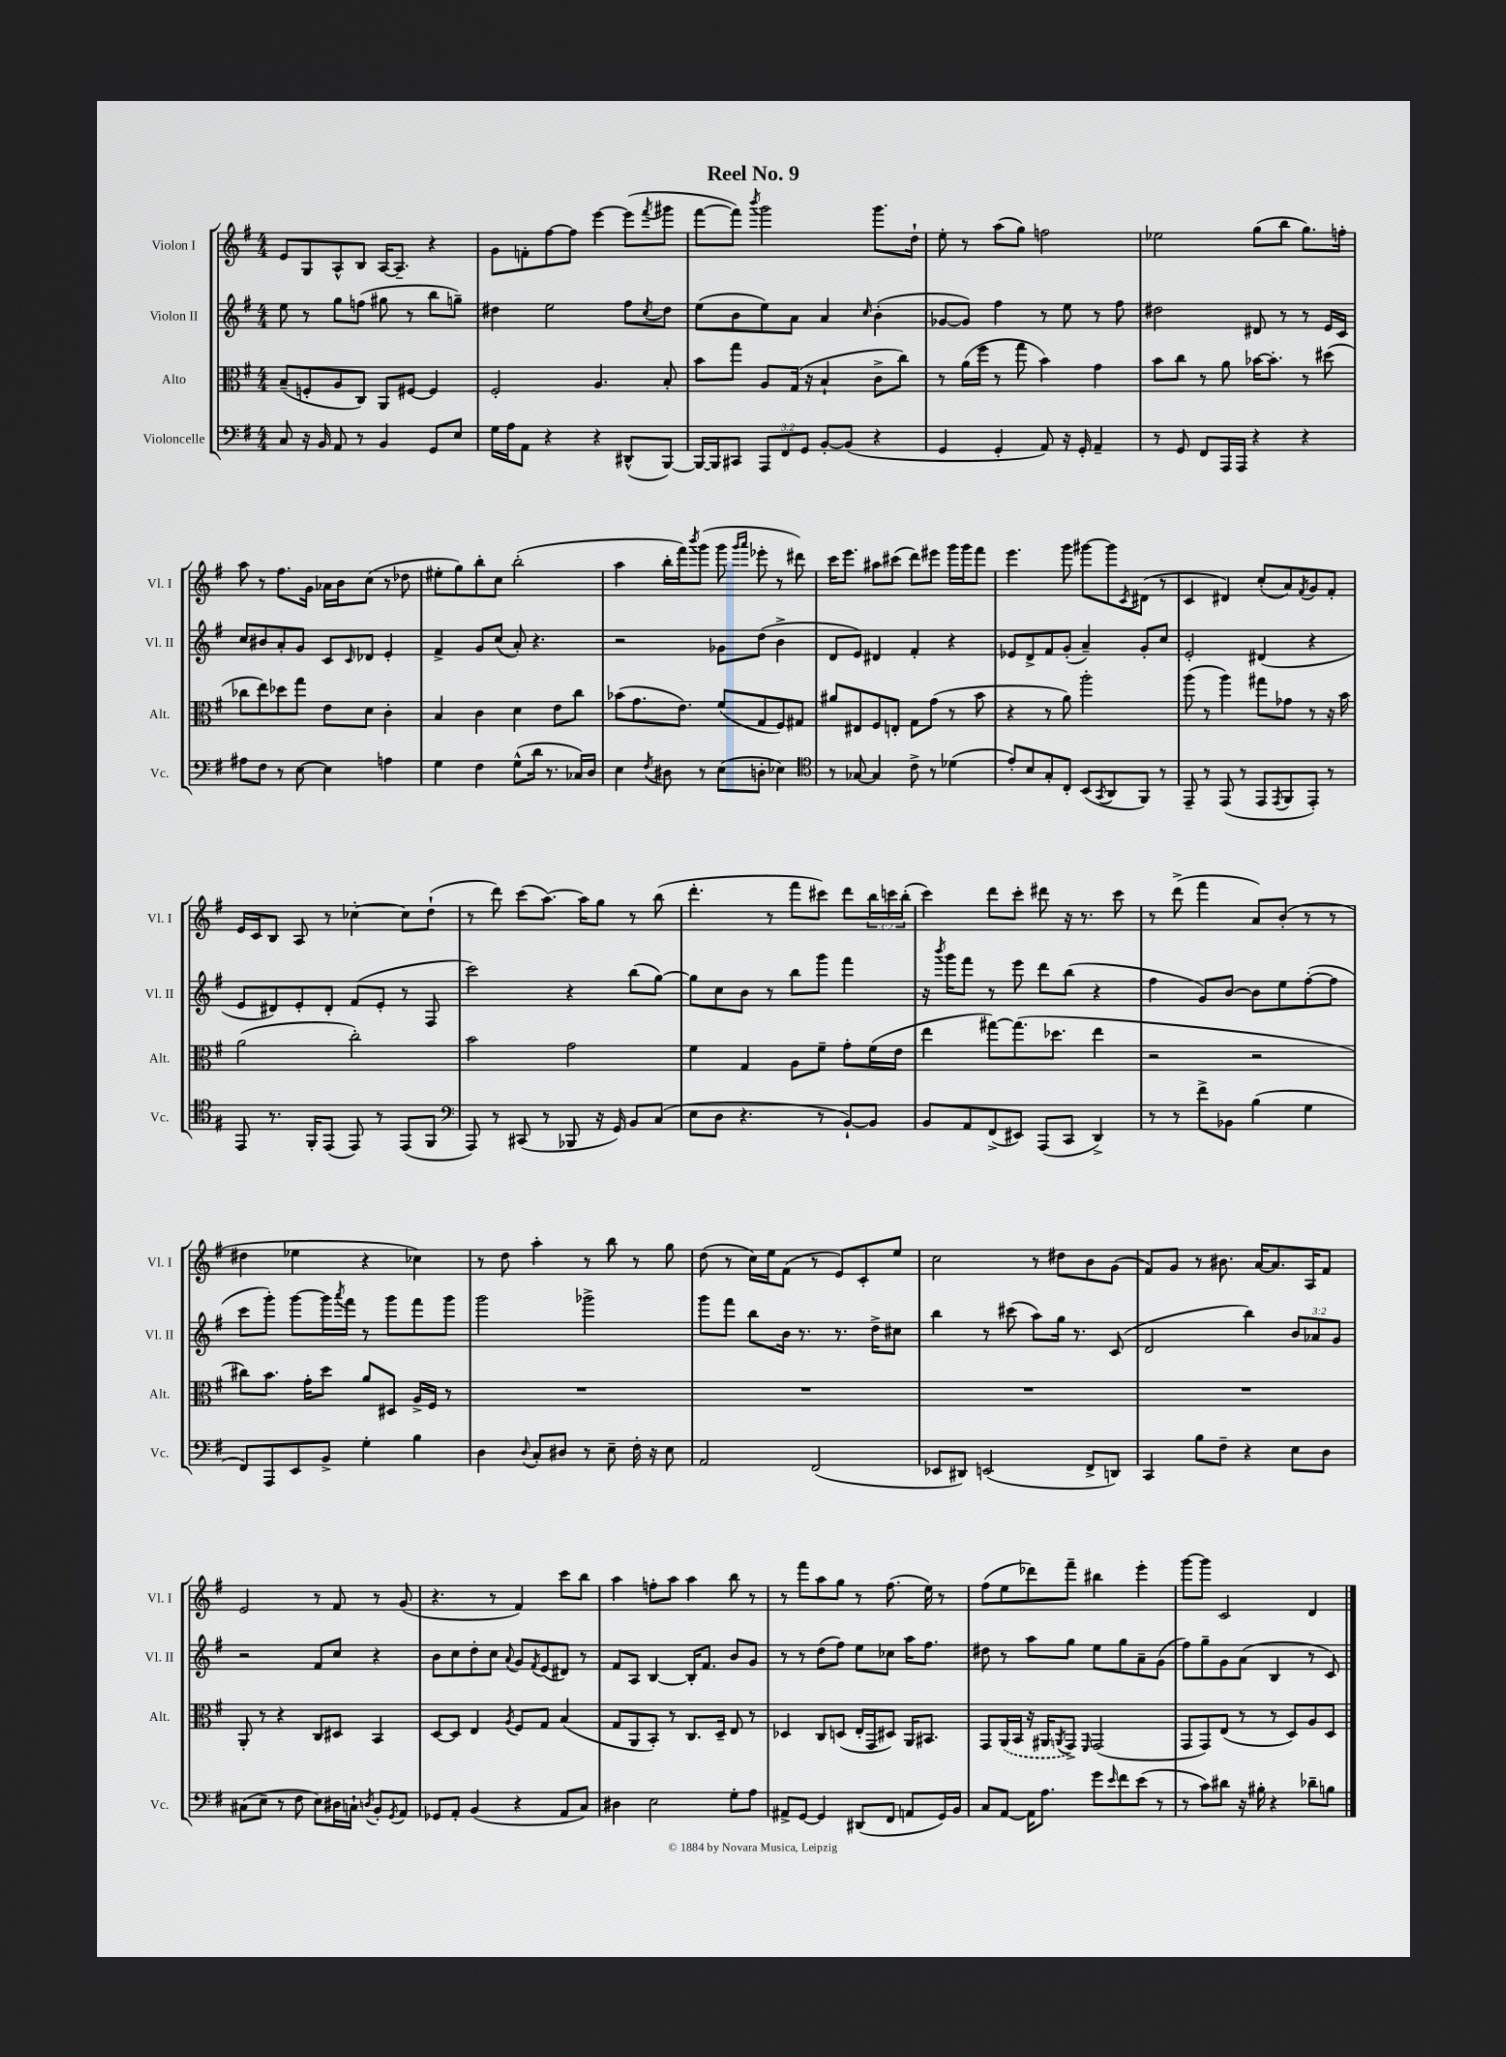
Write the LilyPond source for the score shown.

\header { title = "Reel No. 9" }
<<
\new StaffGroup <<
\new Staff = "s0" \with { instrumentName = "Violon I" shortInstrumentName = "Vl. I" } {
    \clef treble \key g \major \numericTimeSignature \time 4/4 \override Staff.TupletNumber.text = #tuplet-number::calc-fraction-text
    e'8 g8 a8-^ b8 a16~ a8.-- r4 |
    g'8 f'8-. fis''8~ fis''8 e'''4~ e'''8( \acciaccatura { fis'''8 } gis'''8 |
    fis'''8~ fis'''8) \acciaccatura { b'''8 } g'''2 g'''8. d''16-! |
    e''8-. r8 a''8( g''8) f''2 |
    ees''2 g''8( b''8 g''8.) f''16-. |
    a''8 r8 fis''8. g'16 aes'16 b'16 c''8( r8 des''8 |
    eis''8-. g''8) b''8-. c''8 b''2-.( |
    a''4 b''16-. fis'''16) \acciaccatura { b'''8 } g'''8( g'''8 \grace { g'''16 a'''16 } ees'''8-. r8 dis'''8) |
    c'''16 e'''8. ais''8 cis'''8( d'''8) eis'''8 g'''16 g'''16 fis'''8 |
    e'''4. g'''8 gis'''8~ gis'''8 \acciaccatura { c'8 } dis'8( r8 |
    c'4 dis'4) c''8-.( a'8) \acciaccatura { fis'8 } g'8 fis'8-. |
    e'16 c'16 b8 a8 r8 ces''4~-. ces''8 d''8-!( |
    r8 d'''8) c'''8( a''8.~) a''16 g''8 r8 b''8( |
    d'''4.-. r8 fis'''8 cis'''8) d'''8 \tuplet 3/2 { b''16 c'''16 b''16-.( } |
    c'''4) d'''8 c'''8-. dis'''8 r16 r8. c'''8 |
    r8 d'''8->( fis'''4 a'8) b'8-.( r8 r8 |
    dis''4 ees''4 r4 ces''4) |
    r8 d''8 a''4-. r8 b''8 r8 g''8 |
    d''8( r8 c''16) e''16 fis'8( r8 e'8) c'8-. e''8 |
    c''2 r8 dis''8 b'8 g'8( |
    fis'8) g'8 r8 bis'8. a'16~ a'8. a16 fis'8 |
    e'2 r8 fis'8 r8 g'8( |
    r4. r8 fis'4) c'''8 b''8 |
    a''4 f''8-. a''8 a''4 b''8 r8 |
    r8 fis'''8 a''8 g''8 r8 fis''8.( e''16) r8 |
    fis''8( e''8 des'''8) fis'''8-- bis''4 e'''4-. |
    g'''8~ g'''8 c'2 d'4 \bar "|." |
}
\new Staff = "s1" \with { instrumentName = "Violon II" shortInstrumentName = "Vl. II" } {
    \clef treble \key g \major \numericTimeSignature \time 4/4 \override Staff.TupletNumber.text = #tuplet-number::calc-fraction-text
    e''8 r8 g''8 f''8( gis''8 r8 b''8 g''8--) |
    dis''4 e''2 fis''8 \acciaccatura { c''8 } dis''8 |
    e''8( b'8 e''8) a'8 a'4 \grace { c''16 } b'4-.( |
    ges'8~ ges'8) fis''4 r8 e''8 r8 fis''8 |
    dis''2 dis'8 r8 r8 e'16 c'16 |
    c''8 bis'8 a'8-. g'8 c'8 \grace { c'16 } des'8 e'4-. |
    fis'4-> g'8 c''8( a'8-.) r4. |
    r2 ges'8 d''8( b'4-> |
    d'8 e'8) dis'4 fis'4-. r4 |
    ees'8 d'8-> fis'8 g'8-.( a'4--) g'8-. c''8 |
    e'2-. dis'4( r4 |
    e'8 dis'8) e'8-. dis'8-. fis'8( e'8-. r8 fis8 |
    c'''2) r4 b''8( g''8~) |
    g''8 c''8 b'8 r8 b''8 g'''8 fis'''4 |
    r16 \acciaccatura { b'''8 } g'''16 fis'''8 r8 e'''8 d'''8 b''8( r4 |
    fis''4 g'8) b'8~ b'8 e''8 fis''8~-.( fis''8 |
    c'''8 g'''8-.) g'''8~ g'''16 \acciaccatura { a'''8 } fis'''16 r8 g'''8 fis'''8 g'''8 |
    g'''2 ges'''2-> |
    g'''8 fis'''8 b''8 b'16 r8. r8. d''16-> cis''8 |
    b''4 r8 cis'''8( a''8) g''16 r8. c'8( |
    d'2 b''4) \tuplet 3/2 { b'8 aes'8 g'8 } |
    r2 fis'8 c''8 r4 |
    b'8 c''8 d''8-. c''8 \appoggiatura { a'8 } g'8 \acciaccatura { fis'8 } e'8( dis'8) r8 |
    fis'8 a8 b4~ b16-. fis'8. b'8 g'8 |
    r8 r8 d''8( fis''8) e''8 ces''8 a''16 fis''8. |
    dis''8 r8 a''8 g''8 e''8 g''8 a'8-- g'8( |
    fis''8) g''8-- g'8 a'8( b4 r8 c'8) \bar "|." |
}
\new Staff = "s2" \with { instrumentName = "Alto" shortInstrumentName = "Alt." } {
    \clef alto \key g \major \numericTimeSignature \time 4/4
    b8--( f8-. a8 c8) a,8 fis8~ fis4 |
    fis2-. a4. b8-. |
    b'8 g''8 a8 g16( r16 b4-! c'8-> c''8) |
    r8 a'16( fis''16 r8 g''8 b'4) g'4 |
    b'8 c''8 r8 a'8 bes'16~ bes'8.-. r8 dis''8( |
    ces''8 e''8) des''8 g''8 e'8 d'8 c'4-. |
    b4 c'4 d'4 e'8 c''8 |
    bes'8( g'8. e'8.) fis'8( g8 fis8) gis8 |
    ais'8 eis8 fis8 e8-. g8 g'8( r8 b'8 |
    r4 r8 a'8) a''2-. |
    a''8( r8 a''4) gis''8 ges'8 r8 r16 b'16 |
    a'2( c''2-.) |
    b'2 g'2 |
    fis'4 g4 a8 fis'8-- g'8-. fis'16( e'16 |
    e''4 gis''8~) gis''8.( des''8. e''4 |
    r2 r2 |
    cis''8) b'8. g'16-. d''8 a'8 dis8 a16-> fis16 r8 |
    R1 |
    R1 |
    R1 |
    R1 |
    a,8-. r8 r4 c8 dis8 b,4 |
    d8~ d8 e4 \acciaccatura { a8 } fis8 g8 b4( |
    g8 a,8 b,8-.) r8 c8. d16-- e8 r8 |
    des4 c8 d8( e16-. g,16 dis8) a,16 bis,8. |
    g,8 \once \slurDashed a,16( b,16 r16 ais,16 \acciaccatura { a,8 } g,8->) \grace { fis,16 } g,2( |
    g,8 g,8) e8( r8 r8 d8) a8 d8 \bar "|." |
}
\new Staff = "s3" \with { instrumentName = "Violoncelle" shortInstrumentName = "Vc." } {
    \clef bass \key g \major \numericTimeSignature \time 4/4 \override Staff.TupletNumber.text = #tuplet-number::calc-fraction-text
    c8 r16 b,16 a,8 r8 b,4 g,8 e8 |
    g16 a16 a,8 r4 r4 dis,8-^( b,,8~) |
    b,,16~ b,,16 cis,8 \tuplet 3/2 { a,,8 fis,8 g,8 } b,8~-. b,8( r4 |
    g,4 g,4-. a,8) r16 g,16-. a,4-- |
    r8 g,8 fis,8 a,,16 a,,16 r4 r4 |
    ais8 fis8 r8 e8~ e4 a4 |
    g4 fis4 g8-^( d'16 r8. ces16) d16 |
    e4 \acciaccatura { fis8 } dis8 r8 e8( d8-. ees4) |
    \clef tenor r8 ges8~ ges4 c'8-> r8 des'4( |
    e'8-.) b8 g8-. c8-. b,8( \acciaccatura { g,8 } a,8 fis,8) r8 |
    e,8-- r8 e,8( r8 e,8 \acciaccatura { e,8 } fis,8 e,8-.) r8 |
    e,8 r8. fis,16-. e,8( e,8) r8 e,8( fis,8 |
    \clef bass a,,8) r8 cis,8( r8 bes,,8 r16 g,16) b,8 c8( |
    e8 d8 r4. r8 b,8~-!) b,8 |
    b,8 a,8 fis,8->( eis,8) a,,8( c,8 d,4->) |
    r8 r8 fis'8-> bes,8 b4( g4 |
    fis,8) a,,8 e,8 b,8-> g4-. b4 |
    d4 \appoggiatura { d8 } c8-. dis8 r8 e8-- fis16-. r16 e8 |
    a,2 fis,2( |
    ees,8 dis,8) e,2( fis,8-> d,8) |
    c,4 b8 fis8-- r4 e8 d8 |
    cis8( e8-- r8 fis8 e8) dis16 c16-! \acciaccatura { d8 } b,8-. \acciaccatura { g,8 } a,8 |
    ges,8 a,8-. b,4( r4 a,8 c8) |
    dis4 e2 g8-. a8 |
    ais,8-> g,8~ g,4 dis,8( fis,8 a,8 g,16) b,16 |
    c8 a,8~ a,16 a8. g'8 \grace { e'16 } fis'8 e'8( r8 |
    r8 c'8) dis'8 r16 bis16-. r4 des'8-- b8 \bar "|." |
}
>>
>>
\layout { \context { \Score \remove "Bar_number_engraver" } }
